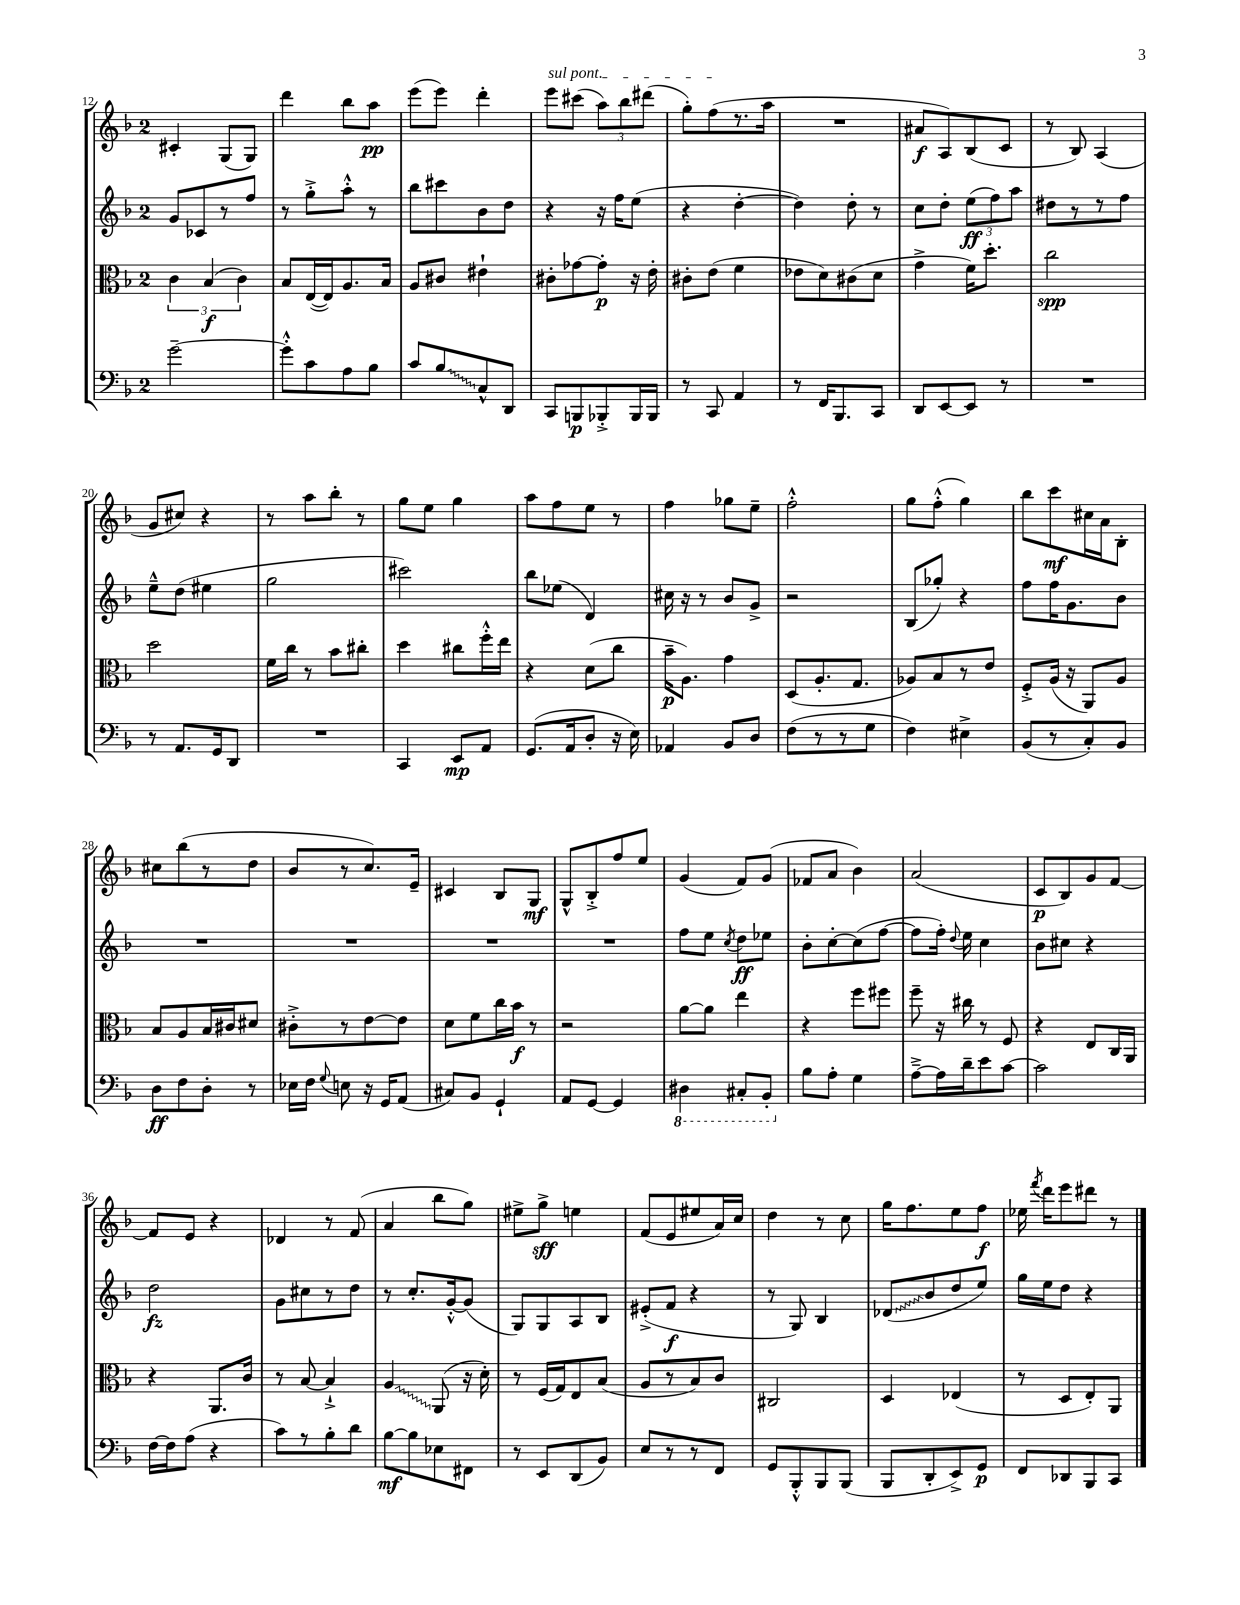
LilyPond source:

<<
\new StaffGroup <<
\new Staff = "s0" {
    \clef treble \key f \major \once \override Staff.TimeSignature.style = #'single-digit \time 2/4
    \autoBeamOff cis'4-. g8[( g8]) |
    d'''4 bes''8[ a''8]\pp |
    e'''8[( e'''8]) d'''4-. |
    \once \override TextSpanner.bound-details.left.text = \markup { \italic "sul pont." } e'''8[\startTextSpan cis'''8]( \tuplet 3/2 { a''8[) bes''8 dis'''8]( } |
    g''8[-.) f''8\stopTextSpan( r8. a''16] |
    R2 |
    ais'8[\f a8) bes8( c'8] |
    r8 bes8) a4( |
    g'8[ cis''8]) r4 |
    r8 a''8[ bes''8]-. r8 |
    g''8[ e''8] g''4 |
    a''8[ f''8 e''8] r8 |
    f''4 ges''8[ e''8]-- |
    f''2-.-^ |
    g''8[ f''8]-.-^( g''4) |
    bes''8[ c'''8\mf cis''16 a'16 bes8]-. |
    cis''8[ bes''8( r8 d''8] |
    bes'8[ r8 c''8.) e'16]-- |
    cis'4 bes8[ g8]\mf |
    g8[-^ bes8-.-> f''8 e''8] |
    g'4( f'8[) g'8]( |
    fes'8[ a'8] bes'4) |
    a'2( |
    c'8[\p bes8) g'8 f'8]~ |
    f'8[ e'8] r4 |
    des'4 r8 f'8( |
    a'4 bes''8[ g''8]) |
    eis''8[-> g''8]->\sff e''4 |
    f'8[( e'8 eis''8 a'16) c''16] |
    d''4 r8 c''8 |
    g''16[ f''8. e''8 f''8]\f |
    ees''16 \acciaccatura { f'''8 } d'''16[ e'''8 dis'''8] r8 \bar "|." |
}
\new Staff = "s1" {
    \clef treble \key f \major \once \override Staff.TimeSignature.style = #'single-digit \time 2/4
    \autoBeamOff g'8[ ces'8 r8 f''8] |
    r8 g''8[-.-> a''8]-.-^ r8 |
    bes''8[ cis'''8 bes'8 d''8] |
    r4 r16 f''16[ e''8]( |
    r4 d''4~-. |
    d''4) d''8-. r8 |
    c''8[ d''8]-. \tuplet 3/2 { e''8[\ff( f''8) a''8] } |
    dis''8[ r8 r8 f''8] |
    e''8[---^ d''8]( eis''4 |
    g''2 |
    cis'''2) |
    bes''8[ ees''8]( d'4) |
    cis''16 r16 r8 bes'8[ g'8]-> |
    r2 |
    bes8[( ges''8]-.) r4 |
    f''8[ f''16 g'8. bes'8] |
    R2 |
    R2 |
    R2 |
    R2 |
    f''8[ e''8] \acciaccatura { c''8 } d''8[\ff ees''8] |
    bes'8[-. c''8~-. c''8( f''8]~ |
    f''8[ f''16]-.) \appoggiatura { d''8 } e''16 c''4 |
    bes'8[ cis''8] r4 |
    d''2\fz |
    g'8[ cis''8 r8 d''8] |
    r8 c''8.[-. g'16~-.-^ g'8]( |
    g8[) g8 a8 bes8] |
    eis'8[-.->( f'8]\f r4 |
    r8 g8) bes4 |
    \once \override Glissando.style = #'zigzag des'8[\glissando( bes'8 d''8 e''8]) |
    g''16[ e''16 d''8] r4 \bar "|." |
}
\new Staff = "s2" {
    \clef alto \key f \major \once \override Staff.TimeSignature.style = #'single-digit \time 2/4
    \autoBeamOff \tuplet 3/2 { c'4 bes4\f( c'4) } |
    bes8[ e16~( e16) a8. bes16] |
    a8[ cis'8] eis'4-! |
    cis'8[-. ges'8~ ges'8]-.\p r16 e'16-. |
    cis'8[-. e'8]( f'4 |
    ees'8[ d'8) cis'8( d'8] |
    g'4-> f'16[) d''8.]-. |
    c''2\spp |
    d''2 |
    f'16[ c''16] r8 bes'8[ cis''8]-. |
    d''4 cis''8[ f''16-.-^ e''16] |
    r4 d'8[( c''8] |
    bes'16[--\p a8.]) g'4 |
    d8[( a8.-. g8.] |
    aes8[) bes8 r8 e'8] |
    f8[-.-> a16]( r16 a,8[) a8] |
    bes8[ a8 bes16 cis'16 dis'8] |
    cis'8[-.-> r8 e'8~ e'8] |
    d'8[ f'8 c''16 bes'16]\f r8 |
    r2 |
    a'8[~ a'8] e''4 |
    r4 f''8[ fis''8] |
    f''8-- r16 cis''16 r8 f8 |
    r4 e8[ c16 a,16] |
    r4 a,8.[ c'16] |
    r8 bes8~ bes4-!-> |
    \once \override Glissando.style = #'zigzag a4\glissando a,8( r16 d'16-.) |
    r8 f16[( g16) e8 bes8]( |
    a8[ r8 bes8) c'8] |
    cis2 |
    d4 ees4( |
    r8 d8[ e8-.) a,8] \bar "|." |
}
\new Staff = "s3" {
    \clef bass \key f \major \once \override Staff.TimeSignature.style = #'single-digit \time 2/4
    \autoBeamOff g'2~-- |
    g'8[-.-^ c'8 a8 bes8] |
    c'8[ \once \override Glissando.style = #'zigzag bes8\glissando c8-^ d,8] |
    c,8[ b,,8\p bes,,8-.-> bes,,16 bes,,16] |
    r8 c,8 a,4 |
    r8 f,16[ bes,,8. c,8] |
    d,8[ e,8~ e,8] r8 |
    R2 |
    r8 a,8.[ g,16 d,8] |
    R2 |
    c,4 e,8[\mp a,8] |
    g,8.[( a,16 d8]-. r16 e16) |
    aes,4 bes,8[ d8] |
    f8[( r8 r8 g8] |
    f4) eis4-> |
    bes,8[( r8 c8-.) bes,8] |
    d8[\ff f8 d8]-. r8 |
    ees16[ f16] \appoggiatura { g8 } e8 r16 g,16[ a,8]( |
    cis8[) bes,8] g,4-! |
    a,8[ g,8]~ g,4 |
    \ottava #-1 dis,4 cis,8[-. bes,,8]-. \ottava #0 |
    bes8[ a8]-. g4 |
    a8[~---> a16 d'16-- e'8 c'8]~ |
    c'2 |
    f16[~ f16 a8]( r4 |
    c'8[) r8 bes8-. d'8] |
    bes8[~\mf bes8 ees8 fis,8] |
    r8 e,8[ d,8( bes,8]) |
    e8[ r8 r8 f,8] |
    g,8[ bes,,8-.-^ bes,,8 bes,,8]( |
    bes,,8[ d,8-. e,8->) g,8]\p |
    f,8[ des,8 bes,,8 c,8] \bar "|." |
}
>>
>>
\layout { \context { \Score currentBarNumber = #12 } }
